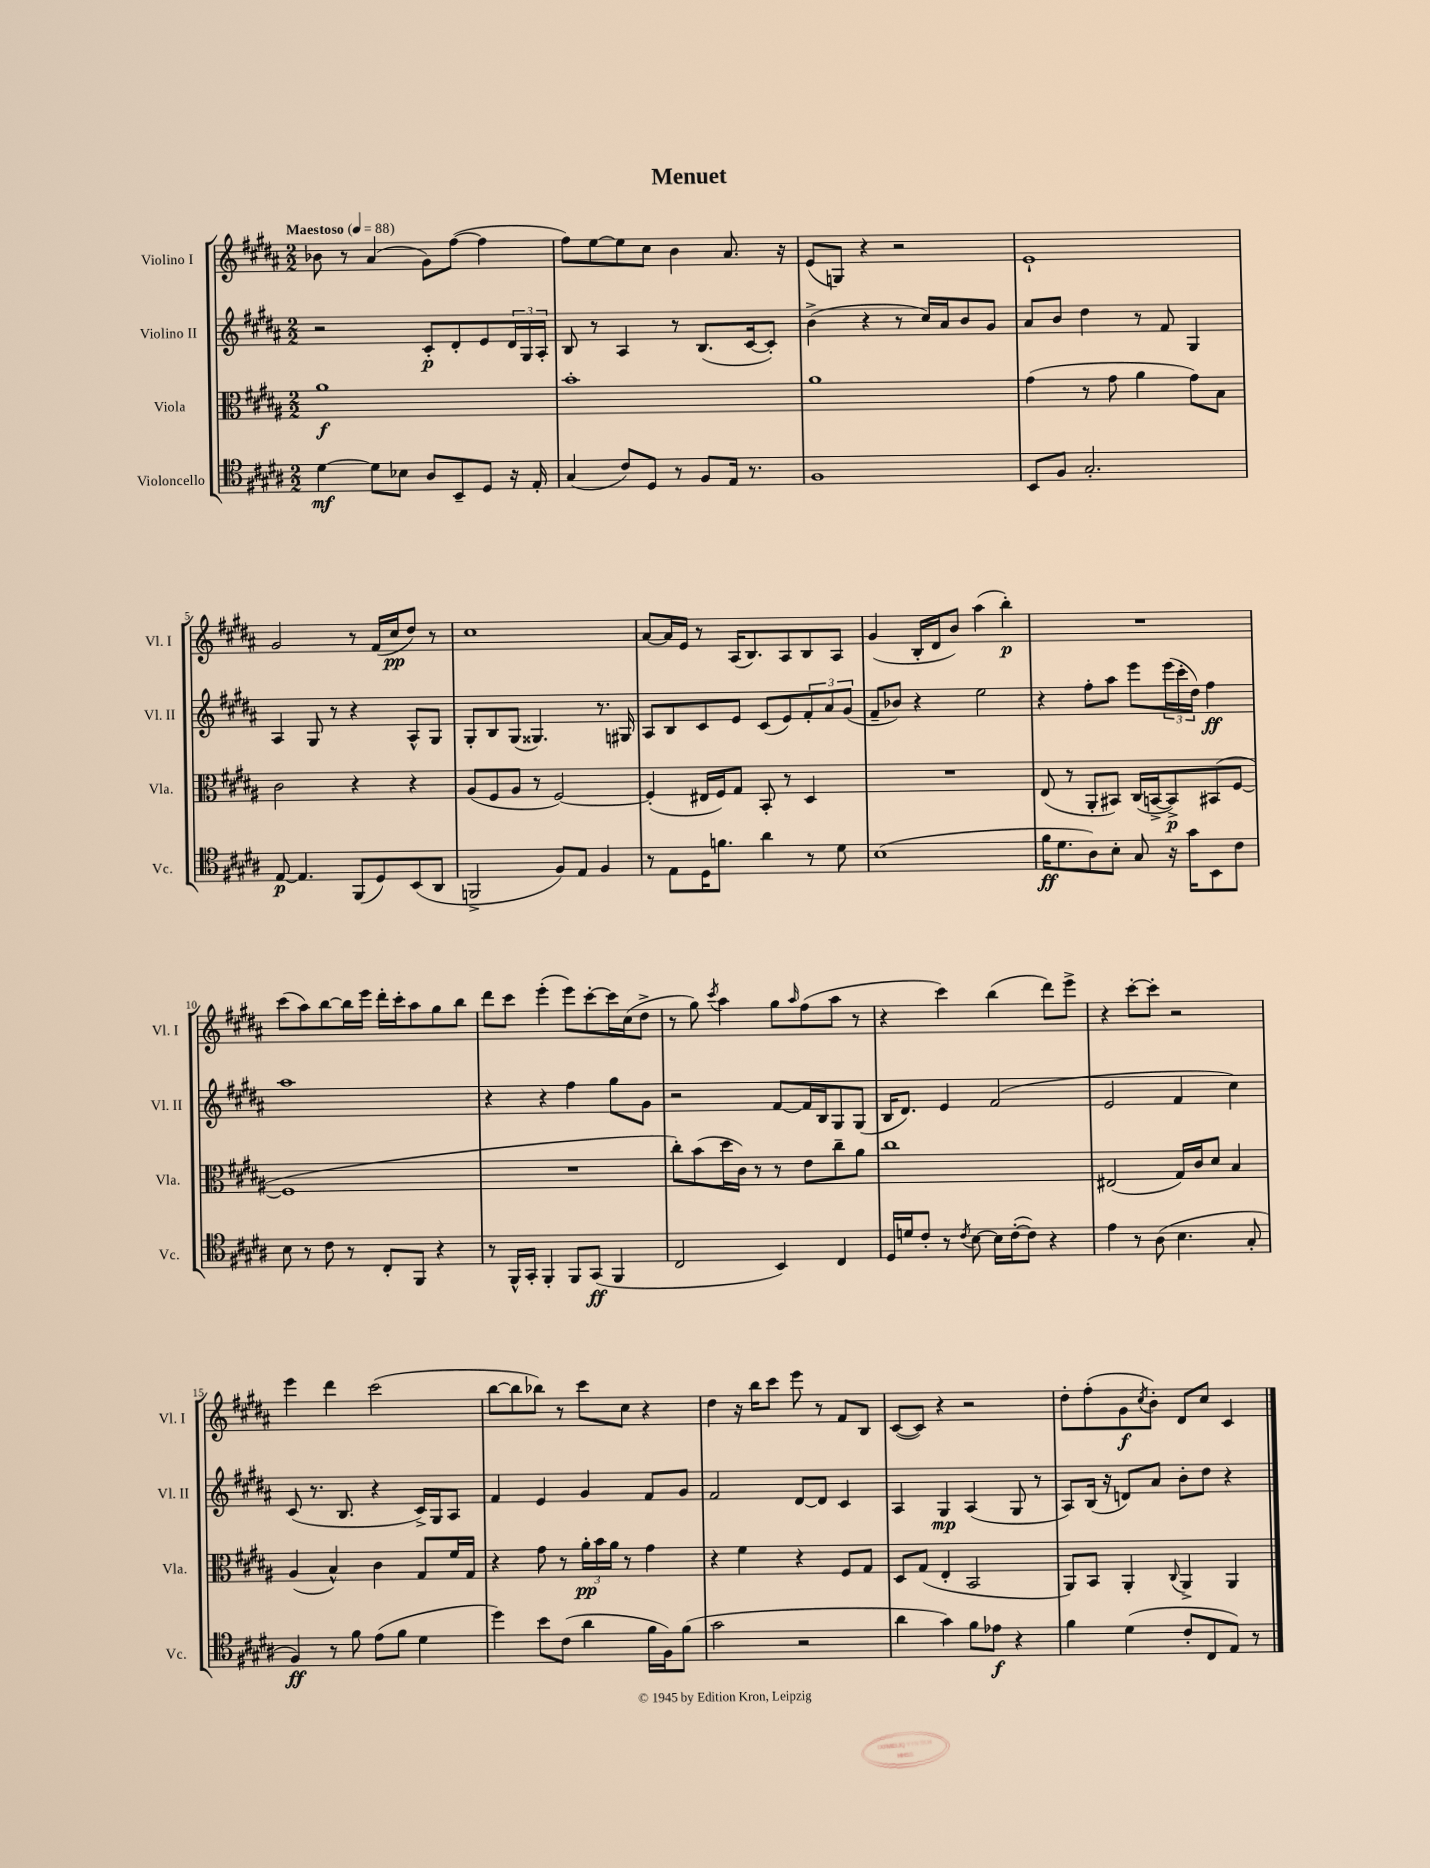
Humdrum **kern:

**kern	**kern	**kern	**kern
*staff4	*staff3	*staff2	*staff1
*clefC4	*clefC3	*clefG2	*clefG2
*k[f#c#g#d#a#]	*k[f#c#g#d#a#]	*k[f#c#g#d#a#]	*k[f#c#g#d#a#]
*M2/2	*M2/2	*M2/2	*M2/2
*MM88	*MM88	*MM88	*MM88
[4d#	1a#	2r	8b-
.	.	.	8r
8d#]	.	.	(4a#
8B-	.	.	.
8A#	.	8c#'	8g#)
8BB~	.	8d#'	([8ff#
8D#	.	8e	4ff#]
16r	.	24d#	.
.	.	24G#	.
16E'	.	.	.
.	.	24A#'	.
=	=	=	=
(4G#	1b'	8B	8ff#)
.	.	8r	[8ee
8c#)	.	4A#	8ee]
8D#	.	.	8cc#
8r	.	8r	4b
8F#	.	(8.B	.
16E	.	.	8.a#
8.r	.	[16c#	.
.	.	8c#'])	.
.	.	.	16r
=	=	=	=
1F#	1a#	(4b^	(8e
.	.	.	8G)
.	.	4r	4r
.	.	8r	2r
.	.	16cc#)	.
.	.	16a#	.
.	.	8b	.
.	.	8g#	.
=	=	=	=
8BB	(4g#	8a#	1e`
8F#	.	8b	.
2.G#'	8r	4dd#	.
.	8g#	.	.
.	4a#	8r	.
.	.	8f#	.
.	8g#)	4G#	.
.	8B	.	.
=	=	=	=
[8E	2c#	4A#	2g#
4.E]	.	.	.
.	.	8G#	.
.	.	8r	.
(8FF#	4r	4r	8r
8D#)	.	.	(16f#
.	.	.	16cc#
(8BB	4r	8A#^^	8dd#)
8AA#	.	8G#	8r
=	=	=	=
2FF^	(8A#	8G#'	1cc#
.	8F#	8B	.
.	8A#	(8G#	.
.	8r	4.G##)	.
8F#)	[2F#)	.	.
8E	.	.	.
4F#	.	8.r	.
.	.	16G#	.
=	=	=	=
8r	(4F#']	8A#	[8a#
8E	.	8B	16a#]
.	.	.	16e
16D#	16E#	8c#	8r
8.f	16F#)	.	.
.	8G#	8e	(16A#
.	.	.	8.B)
4a#	8BB'	(8c#	.
.	8r	8e)	8A#
8r	4D#	12f#'	8B
.	.	12a#	.
8d#	.	.	8A#
.	.	(12g#	.
=	=	=	=
(1B	1r	8f#~	(4g#
.	.	8b-)	.
.	.	4r	16B'
.	.	.	16d#
.	.	.	8b)
.	.	2ee	(4aa#
.	.	.	4bb')
=	=	=	=
16f#	(8E	4r	1r
8.d#	.	.	.
.	8r	.	.
8A#)	8AA#'	8ff#'	.
8B'	8BB#)	8aa#	.
8G#	(16C#	8eee	.
.	[16BB^	.	.
16r	8BB^])	(24eee	.
.	.	24ccc#'	.
16g#	.	.	.
.	.	24dd#)	.
8BB	(8BB#	4ff#	.
8c#	[8F#	.	.
=	=	=	=
8B	1F#]	1aa#	(8ccc#
8r	.	.	8aa#)
8c#	.	.	[8bb
8r	.	.	16bb]
.	.	.	16eee
8C#'	.	.	16ddd#'
.	.	.	16ccc#'
8FF#	.	.	8aa#
4r	.	.	8gg#
.	.	.	8bb
=	=	=	=
8r	1r	4r	8ddd#
16FF#^^	.	.	8ccc#
16GG#'	.	.	.
4FF#'	.	4r	(4eee'
8FF#	.	4ff#	8eee)
(8GG#	.	.	[8ccc#'
4FF#	.	8gg#	16ccc#]
.	.	.	(16cc#
.	.	8g#	8dd#^
=	=	=	=
2C#	8cc#')	2r	8r
.	(8b	.	8gg#)
.	.	.	8qccc#
.	16dd#	.	4aa#
.	16c#)	.	.
.	8r	.	.
4BB)	8r	[8f#	8gg#
.	.	.	16qqaa#
.	8e	16f#]	(8ff#
.	.	16B	.
4C#	8cc#~	8G#	8aa#
.	8a#	(8G#	8r
=	=	=	=
16D#	1cc#	16B	4r
16d	.	8.d#)	.
8c#'	.	.	.
8r	.	4e	4ccc#)
8qc#	.	.	.
[8B	.	.	.
16B]	.	(2f#	(4bb
([16c#'	.	.	.
8c#])	.	.	.
4r	.	.	8ddd#)
.	.	.	8eee^
=	=	=	=
4e	(2E#	2e	4r
8r	.	.	[8ccc#'
(8A#	.	.	8ccc#']
4.B	16G#)	4f#	2r
.	16c#	.	.
.	8d#	.	.
.	4B	4cc#)	.
8G#'	.	.	.
=	=	=	=
4F#)	(4A#	(8c#	4eee
.	.	8.r	.
8r	4B^^)	.	4ddd#
.	.	8.B	.
8f#	.	.	.
(8e	4c#	4r	(2ccc#
8f#	.	.	.
4d#	8G#	16c#^)	.
.	.	16G#	.
.	16f#	8A#	.
.	16G#	.	.
=	=	=	=
4dd#)	4r	4f#	[8bb
.	.	.	8bb]
8b	8g#	4e	8bb-)
(8c#	8r	.	8r
4a#	24a#'	4g#	8ccc#
.	24b	.	.
.	24a#	.	.
.	8r	.	8cc#
16f#	4g#	8f#	4r
16F#)	.	.	.
(8f#	.	8g#	.
=	=	=	=
2g#	4r	2f#	4dd#
.	4f#	.	16r
.	.	.	16bb
.	.	.	8ccc#
2r	4r	[8d#	8eee
.	.	8d#]	8r
.	8F#	4c#	8f#
.	8G#	.	8B
=	=	=	=
4a#	8D#	4A#	([8c#
.	(8G#	.	8c#])
4g#)	4E'	4G#	4r
8f#	2BB	(4A#	2r
8e-	.	.	.
4r	.	8G#	.
.	.	8r	.
=	=	=	=
4f#	8AA#)	8A#)	8dd#'
.	8BB	(16B	(8ff#'
.	.	16r	.
(4d#	4AA#'	8d)	8g#
.	.	.	8qcc#
.	.	8a#	8b')
.	8qqC#	.	.
8c#'	4AA#^	8b'	8d#
8C#	.	8dd#	8cc#
8E)	4AA#	4r	4c#
8r	.	.	.
==	==	==	==
*-	*-	*-	*-
